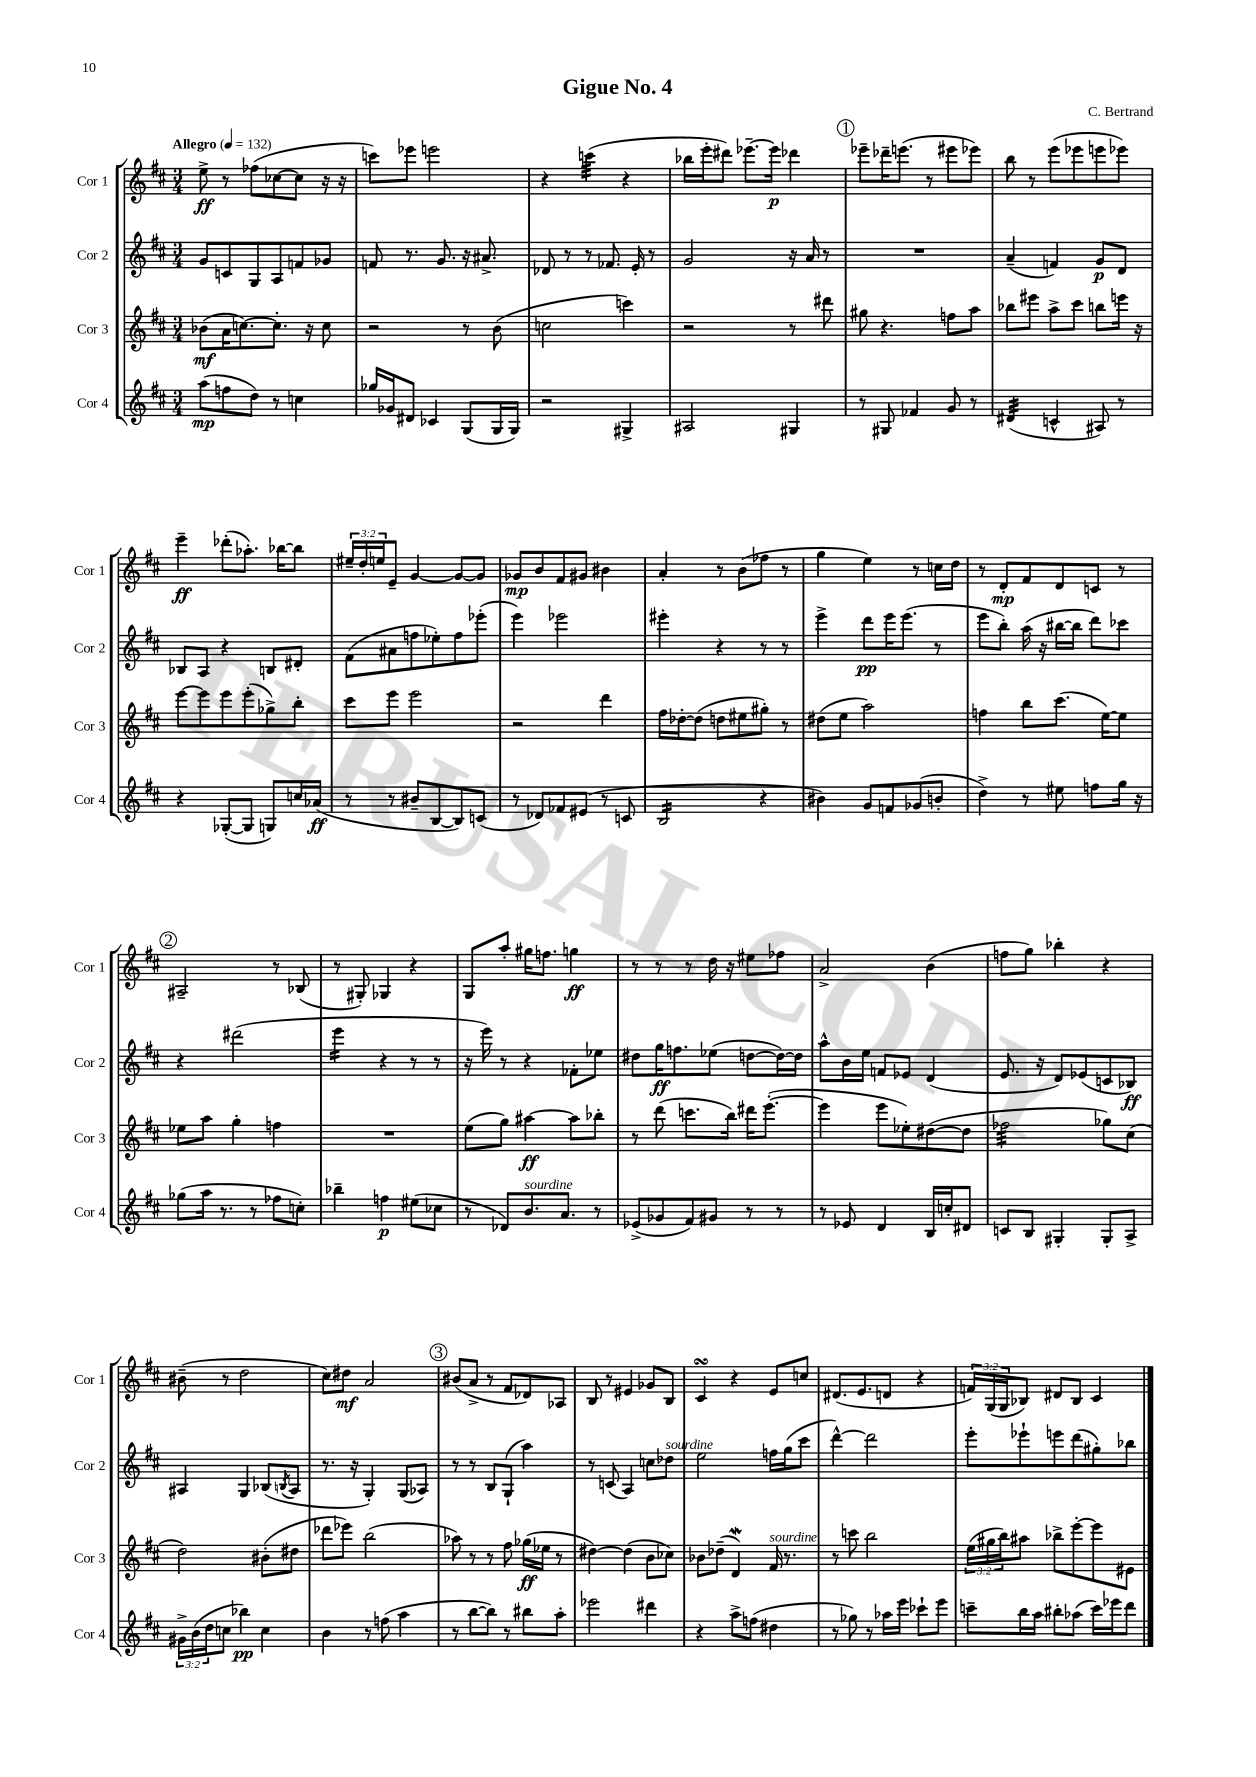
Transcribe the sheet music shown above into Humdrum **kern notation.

**kern	**kern	**kern	**kern
*staff4	*staff3	*staff2	*staff1
*clefG2	*clefG2	*clefG2	*clefG2
*k[f#c#]	*k[f#c#]	*k[f#c#]	*k[f#c#]
*M3/4	*M3/4	*M3/4	*M3/4
*MM132	*MM132	*MM132	*MM132
(8aa	(8b-	8g	8ee^
8ff	16a	8c	8r
.	[8.cc)	.	.
8dd)	.	8G	(8ff-
8r	8.cc']	8A	[8cc-
4cc	.	8f	8cc-]
.	16r	.	.
.	8cc	8g-	16r
.	.	.	16r
=	=	=	=
16gg-	2r	8f	8ccc)
16g-	.	.	.
8d#	.	8.r	8eee-
4c-	.	.	2eee
.	.	8.g	.
(8G	8r	16r	.
.	.	8.a#^	.
16G	(8b	.	.
16G)	.	.	.
=	=	=	=
2r	2cc	8d-	4r
.	.	8r	.
.	.	8r	(4ccc
.	.	8.f-	.
4G#^	4ccc)	.	4r
.	.	16e'	.
.	.	8r	.
=	=	=	=
2A#	2r	2g	16bb-
.	.	.	16eee'
.	.	.	8ddd#)
.	.	.	[8.eee-~
.	.	.	16eee-]
4G#	8r	16r	4ddd-
.	.	16a	.
.	8ddd#	8r	.
=	=	=	=
8r	8gg#	2.r	8eee-~
8G#	4.r	.	16ddd-~
.	.	.	(8.eee
4f-	.	.	.
.	.	.	8r
8g	8ff	.	8eee#
8r	8aa	.	8eee-)
=	=	=	=
(4d#	8bb-	(4a~	8bb
.	8eee#	.	8r
4c^^	8aa^	4f)	(8eee
.	8ccc#	.	8eee-
8A#)	8bb	8g	8eee
8r	16eee	8d	8eee-)
.	16r	.	.
=	=	=	=
4r	[8eee	8B-	4eee~
.	8eee]	8A	.
([8G-'	8eee	4r	(8ddd-'
8G-]	(8eee'	.	8.aa-')
8G)	8gg-^)	8B	.
.	.	.	[16bb-
16cc	8bb'	8d#'	8bb-]
(16a-	.	.	.
=	=	=	=
8r	8ccc#	(8f#	24ee#~
.	.	.	24dd'
.	.	.	24ee
8r	8eee	8a#	8e~
8b#~	2eee	8ff	[4g
[8B	.	8ee-')	.
8B])	.	8ff	8g_
(8c	.	(8eee-'	8g]
=	=	=	=
8r	2r	4eee)	8g-
8d-)	.	.	8b
8f-	.	2eee-	8f#
(8e#	.	.	8g#
8r	4ddd	.	4b#
8c	.	.	.
=	=	=	=
2B	16ff#	4eee#'	4a'
.	[16dd-'	.	.
.	(8dd-]	.	.
.	8dd	4r	8r
.	8ee#	.	(8b
4r	8gg#')	8r	8ff-
.	8r	8r	8r
=	=	=	=
4b#)	(8dd#	4eee^	4gg
.	8ee	.	.
8g	2aa)	8ddd	4ee)
8f	.	16eee	.
.	.	(8.eee	.
(8g-	.	.	8r
8b'	.	8r	16cc
.	.	.	16dd
=	=	=	=
4dd^)	4ff	8eee	8r
.	.	8bb')	8d'
8r	8bb	(16aa	8f#
.	.	16r	.
8ee#	(8.ccc#	[16bb#	8d
.	.	16bb#]	.
8ff	.	8ddd)	8c
.	[16ee)	.	.
16gg	8ee]	8ccc-	8r
16r	.	.	.
=	=	=	=
(8gg-	8ee-	4r	2A#~
16aa	8aa	.	.
8.r	.	.	.
.	4gg'	(2ddd#	.
8r	.	.	.
8ff-	4ff	.	8r
8cc')	.	.	(8B-
=	=	=	=
4bb-~	2.r	4eee	8r
.	.	.	8G#')
4ff	.	4r	4G-
(8ee#	.	8r	4r
8cc-	.	8r	.
=	=	=	=
8r	(8ee	16r	8G
.	.	16eee)	.
8d-)	8gg)	8r	8aa'
8.b	[4aa#	4r	16gg#
.	.	.	8.ff
8.a	.	.	.
.	8aa#]	8f-'	4gg
8r	8bb-'	8ee-	.
=	=	=	=
(8e-^	8r	8dd#	8r
8g-	(8ddd	16gg	8r
.	.	8.ff	.
8f#)	8.ccc	.	8r
8g#	.	(8ee-	16dd
.	16bb)	.	16r
8r	16ddd#	[8dd	8ee#
.	([8.eee'	.	.
8r	.	16dd_)	8ff-
.	.	16dd]	.
=	=	=	=
8r	4eee]	8aa^^	2a^
8e-	.	16b	.
.	.	16ee	.
4d	8eee	8f	.
.	8ee-')	8e-	.
16B	([8dd#	(4d	(4b
16cc'	.	.	.
8d#	8dd#]	.	.
=	=	=	=
8c	2ff-	8.e	8ff
8B	.	.	8gg)
.	.	16r	.
4G#'	.	8d)	4bb-'
.	.	(8e-	.
8G#'	8gg-)	8c	4r
8A^	(8cc#	8B-)	.
=	=	=	=
24g#^	2dd)	4A#	(8b#~
(24b	.	.	.
24dd	.	.	.
8cc	.	.	8r
4bb-)	.	4G	2dd
4cc	(8b#'	(8B-	.
.	.	8qB	.
.	8dd#	8A#	.
=	=	=	=
4b	8ddd-	8.r	8cc#)
.	8eee-)	.	8dd#
.	.	16r	.
8r	(2bb	4G')	2a
(8ff	.	.	.
4aa	.	(8G	.
.	.	8A-)	.
=	=	=	=
8r	8aa-)	8r	(8b#
[8bb	8r	8r	8a^
8bb])	8r	8B	8r
8r	8ff#	(8G`	8f#
8bb#	(16gg-	4aa)	8d-)
.	16ee-	.	.
8aa'	8r	.	8A-
=	=	=	=
2eee-	[4dd#)	8r	8B
.	.	(8c	8r
.	(4dd#]	4A)	4e#
4ddd#	8b	8cc	8g-
.	8cc-)	8dd-	8B
=	=	=	=
4r	8b-	2ee	4c#
.	(8dd-~	.	.
8aa^	4d)	.	4r
(8ff	.	.	.
4dd#	16f#	16ff	8e
.	8.r	(16gg	.
.	.	8ccc#	8cc
=	=	=	=
8r	8r	[4ddd^^)	(8.d#
8gg-)	8ccc	.	.
.	.	.	8.e
8r	2bb	2ddd]	.
16aa-	.	.	8d
16eee	.	.	.
8ccc-`	.	.	4r
8eee	.	.	.
=	=	=	=
8ccc~	(24ee	8eee'	24f)
.	24gg#	.	(24G
.	24bb)	.	24G
16bb	8aa#	8eee-`	8B-)
16aa	.	.	.
8bb#'	8bb-^	8eee	8d#
(8aa-	[8eee'	(8ddd	8B-
16ccc)	8eee]	8gg#')	4c#
16eee-	.	.	.
8ddd	8e#	8bb-	.
==	==	==	==
*-	*-	*-	*-
